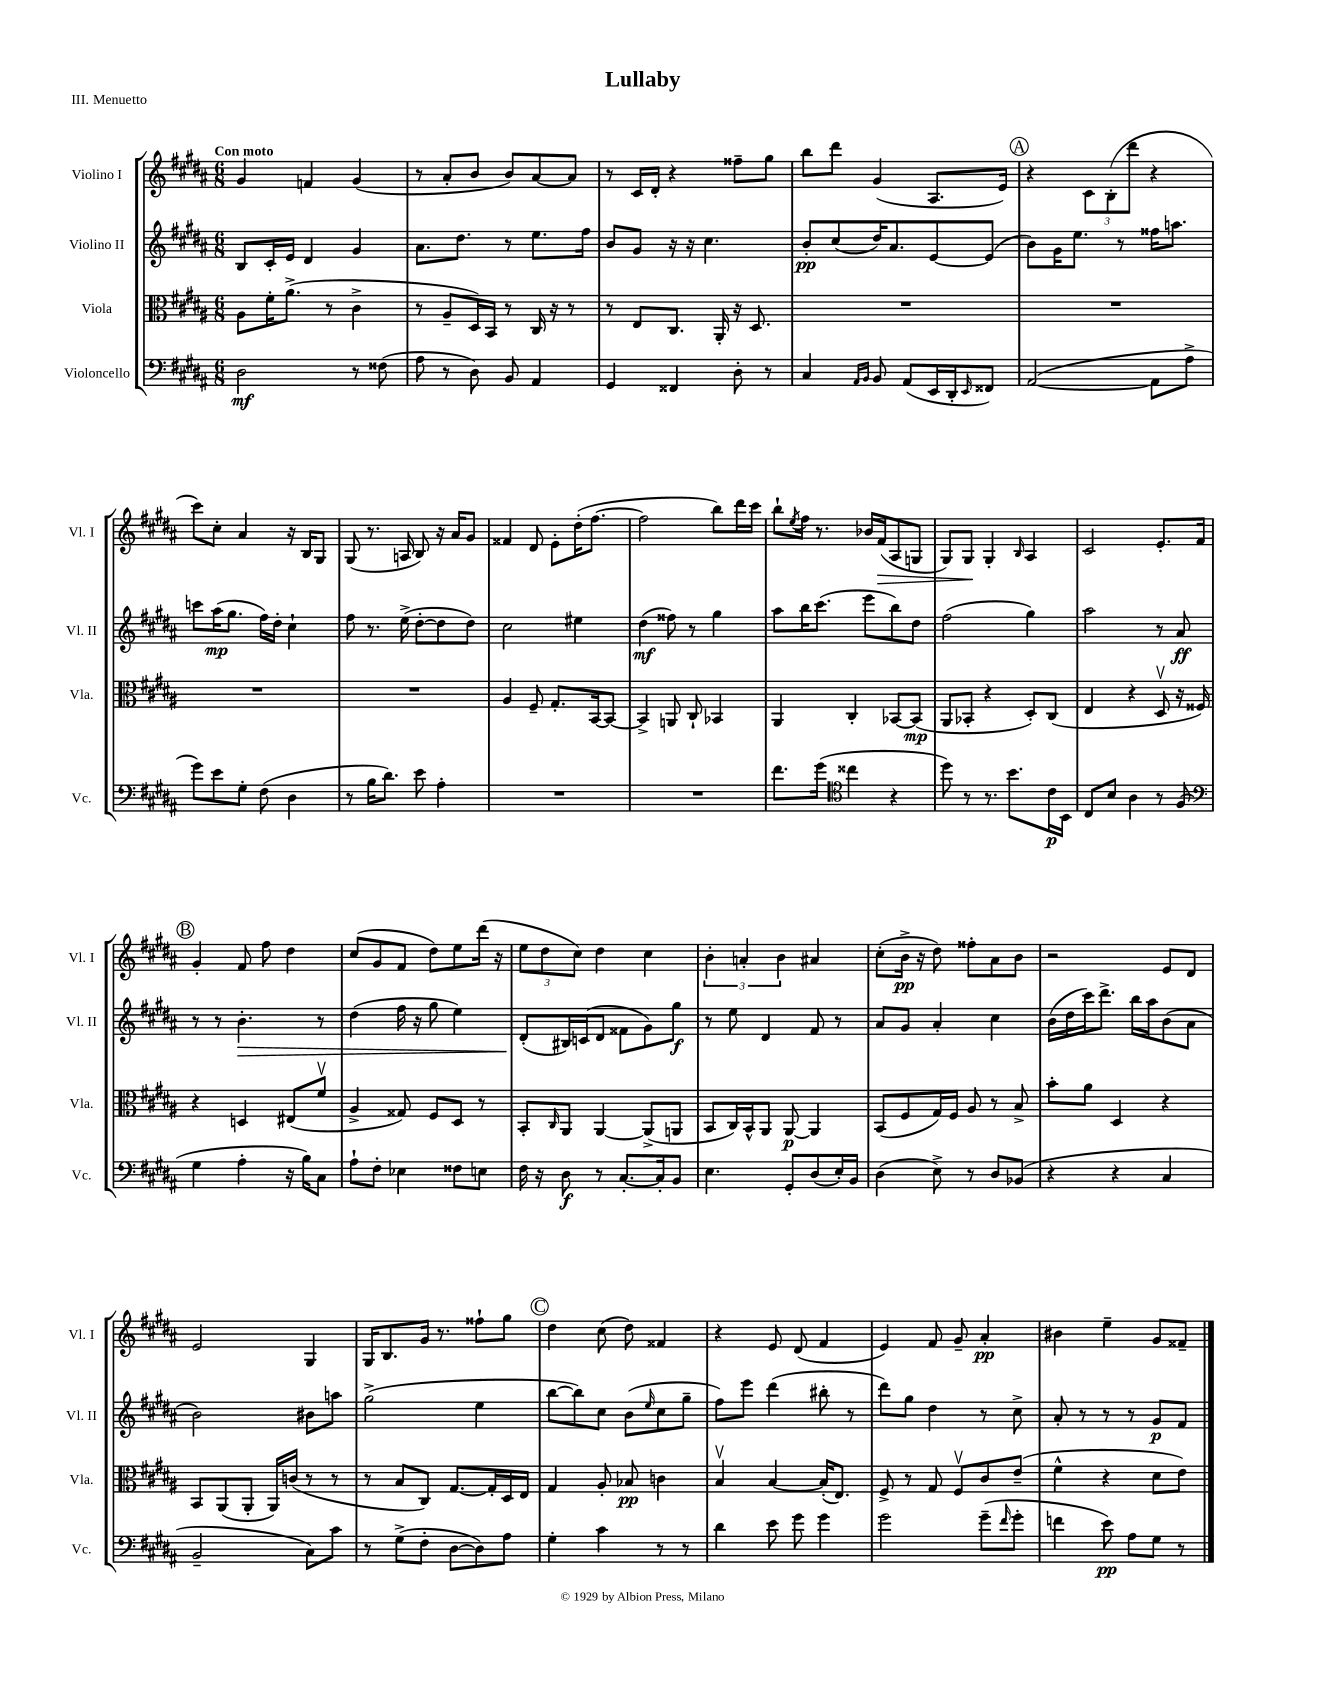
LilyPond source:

\header { title = "Lullaby" piece = "III. Menuetto" }
<<
\new StaffGroup <<
\new Staff = "s0" \with { instrumentName = "Violino I" shortInstrumentName = "Vl. I" } {
    \clef treble \key b \major \numericTimeSignature \time 6/8 \tempo "Con moto"
    gis'4 f'4 gis'4( |
    r8 ais'8-. b'8 b'8) ais'8~ ais'8 |
    r8 cis'16 dis'16-. r4 fisis''8-- gis''8 |
    b''8 dis'''8 gis'4( ais8. e'16) |
    \mark \markup { \circle "A" } r4 \tuplet 3/2 { cis'8 b8-.( dis'''8 } r4 |
    cis'''8) cis''8-. ais'4 r16 b16 gis8 |
    gis8( r8. a16 b8) r16 ais'16 gis'8 |
    fisis'4 dis'8 e'8-. dis''16-.( fis''8.~ |
    fis''2 b''8) dis'''16 cis'''16 |
    b''8-! \acciaccatura { e''8 } fis''16 r8. bes'16 fis'16\>( ais8 g8 |
    gis8) gis8\! gis4-. \grace { b16 } ais4 |
    cis'2 e'8.-. fis'16 |
    \mark \markup { \circle "B" } gis'4-. fis'8 fis''8 dis''4 |
    cis''8( gis'8 fis'8 dis''8) e''8 dis'''16( r16 |
    \tuplet 3/2 { e''8 dis''8 cis''8) } dis''4 cis''4 |
    \tuplet 3/2 { b'4-. a'4-. b'4 } ais'4 |
    cis''8-.( b'16->\pp r16 dis''8) fisis''8-. ais'8 b'8 |
    r2 e'8 dis'8 |
    e'2 gis4 |
    gis16 b8. gis'16 r8. fisis''8-! gis''8 |
    \mark \markup { \circle "C" } dis''4 cis''8( dis''8) fisis'4 |
    r4 e'8 dis'8( fis'4 |
    e'4) fis'8 gis'8-- ais'4-.\pp |
    bis'4 e''4-- gis'8 fisis'8-- \bar "|." |
}
\new Staff = "s1" \with { instrumentName = "Violino II" shortInstrumentName = "Vl. II" } {
    \clef treble \key b \major \numericTimeSignature \time 6/8
    b8 cis'16-. e'16 dis'4 gis'4 |
    ais'8. dis''8. r8 e''8. fis''16 |
    b'8 gis'8 r16 r16 cis''4. |
    b'8-.\pp cis''8( dis''16) ais'8. e'8~ e'8( |
    \mark \markup { \circle "A" } b'8) gis'16 e''8. r8 fisis''16 a''8. |
    c'''8 ais''16\mp( gis''8. fis''16) dis''16-. cis''4-! |
    fis''8 r8. e''16->( dis''8~-. dis''8 dis''8) |
    cis''2 eis''4 |
    dis''4\mf( fisis''8) r8 gis''4 |
    ais''8 b''16 cis'''8.( e'''8 b''8) dis''8 |
    fis''2( gis''4) |
    ais''2 r8 ais'8\ff |
    \mark \markup { \circle "B" } r8 r8 b'4.-.\> r8 |
    dis''4( fis''16 r16 gis''8 e''4) |
    dis'8-.\!( bis16) c'16( dis'8 fisis'8 gis'8) gis''8\f |
    r8 e''8 dis'4 fis'8 r8 |
    ais'8 gis'8 ais'4-. cis''4 |
    b'16( dis''16 cis'''16) dis'''8.-> b''16 ais''16 b'8( ais'8 |
    b'2) bis'8 a''8 |
    gis''2->( e''4 |
    \mark \markup { \circle "C" } b''8~ b''8) cis''8 b'8( \grace { e''16 } cis''8 gis''8-- |
    fis''8) e'''8 dis'''4( bis''8-. r8 |
    dis'''8) gis''8 dis''4 r8 cis''8-> |
    ais'8-. r8 r8 r8 gis'8\p fis'8 \bar "|." |
}
\new Staff = "s2" \with { instrumentName = "Viola" shortInstrumentName = "Vla." } {
    \clef alto \key b \major \numericTimeSignature \time 6/8
    ais8 fis'16-. ais'8.->( r8 cis'4-> |
    r8 ais8-- dis16) b,16 r8 cis16 r16 r8 |
    r8 e8 cis8. ais,16-. r16 dis8. |
    R2. |
    \mark \markup { \circle "A" } R2. |
    R2. |
    R2. |
    ais4 fis8-- gis8.-. b,16~ b,8~ |
    b,4-> a,8 cis8-! bes,4 |
    ais,4 cis4-. bes,8~ bes,8\mp( |
    ais,8 bes,8-. r4 dis8-.) cis8( |
    e4 r4 dis8\upbow r16 fisis16) |
    \mark \markup { \circle "B" } r4 d4 eis8( fis'8\upbow |
    ais4-> gisis8) fis8 dis8 r8 |
    b,8-. \grace { cis16 } ais,8 ais,4~ ais,8->( a,8 |
    b,8 cis16) b,16-^ ais,8 ais,8~\p ais,4 |
    b,8( fis8 gis16) fis16 ais8 r8 b8-> |
    b'8-. ais'8 dis4 r4 |
    b,8 ais,8( ais,8-. ais,16) c'16( r8 r8 |
    r8 b8 cis8) gis8.~ gis16-. dis16 e16 |
    \mark \markup { \circle "C" } gis4 ais8-. bes8\pp c'4 |
    b4\upbow b4~ b16-.( e8.) |
    fis8-> r8 gis8 fis8\upbow cis'8 e'8--( |
    fis'4-^ r4 dis'8 e'8) \bar "|." |
}
\new Staff = "s3" \with { instrumentName = "Violoncello" shortInstrumentName = "Vc." } {
    \clef bass \key b \major \numericTimeSignature \time 6/8
    dis2\mf r8 fisis8( |
    ais8 r8 dis8) b,8 ais,4 |
    gis,4 fisis,4 dis8-. r8 |
    cis4 \grace { ais,16 b,16 } b,8 ais,8( e,16 dis,16-. \grace { e,16 } fisis,8) |
    \mark \markup { \circle "A" } ais,2~( ais,8 ais8-> |
    gis'8) e'8 gis8-. fis8( dis4 |
    r8 b16 dis'8.) e'8 ais4-. |
    R2. |
    R2. |
    fis'8. gis'16( \clef tenor cisis''4 r4 |
    dis''8) r8 r8. b'8. cis'16\p b,16 |
    cis8 b8 ais4 r8 fis8( |
    \mark \markup { \circle "B" } \clef bass gis4 ais4-. r16 b16) cis8 |
    ais8-! fis8-. ees4 fisis8 e8 |
    fis16 r16 dis8\f r8 cis8.~-. cis16-. b,8 |
    e4. gis,8-. dis8( e16-.) b,16 |
    dis4( e8->) r8 dis8 bes,8( |
    r4 r4 cis4 |
    b,2-- cis8) cis'8 |
    r8 gis8->( fis8-. dis8~ dis8) ais8 |
    \mark \markup { \circle "C" } gis4-. cis'4 r8 r8 |
    dis'4 e'8 gis'8 gis'4 |
    gis'2 gis'8--( \grace { fis'16 } gis'8-. |
    f'4 e'8\pp) ais8 gis8 r8 \bar "|." |
}
>>
>>
\layout { \context { \Score \remove "Bar_number_engraver" } }
